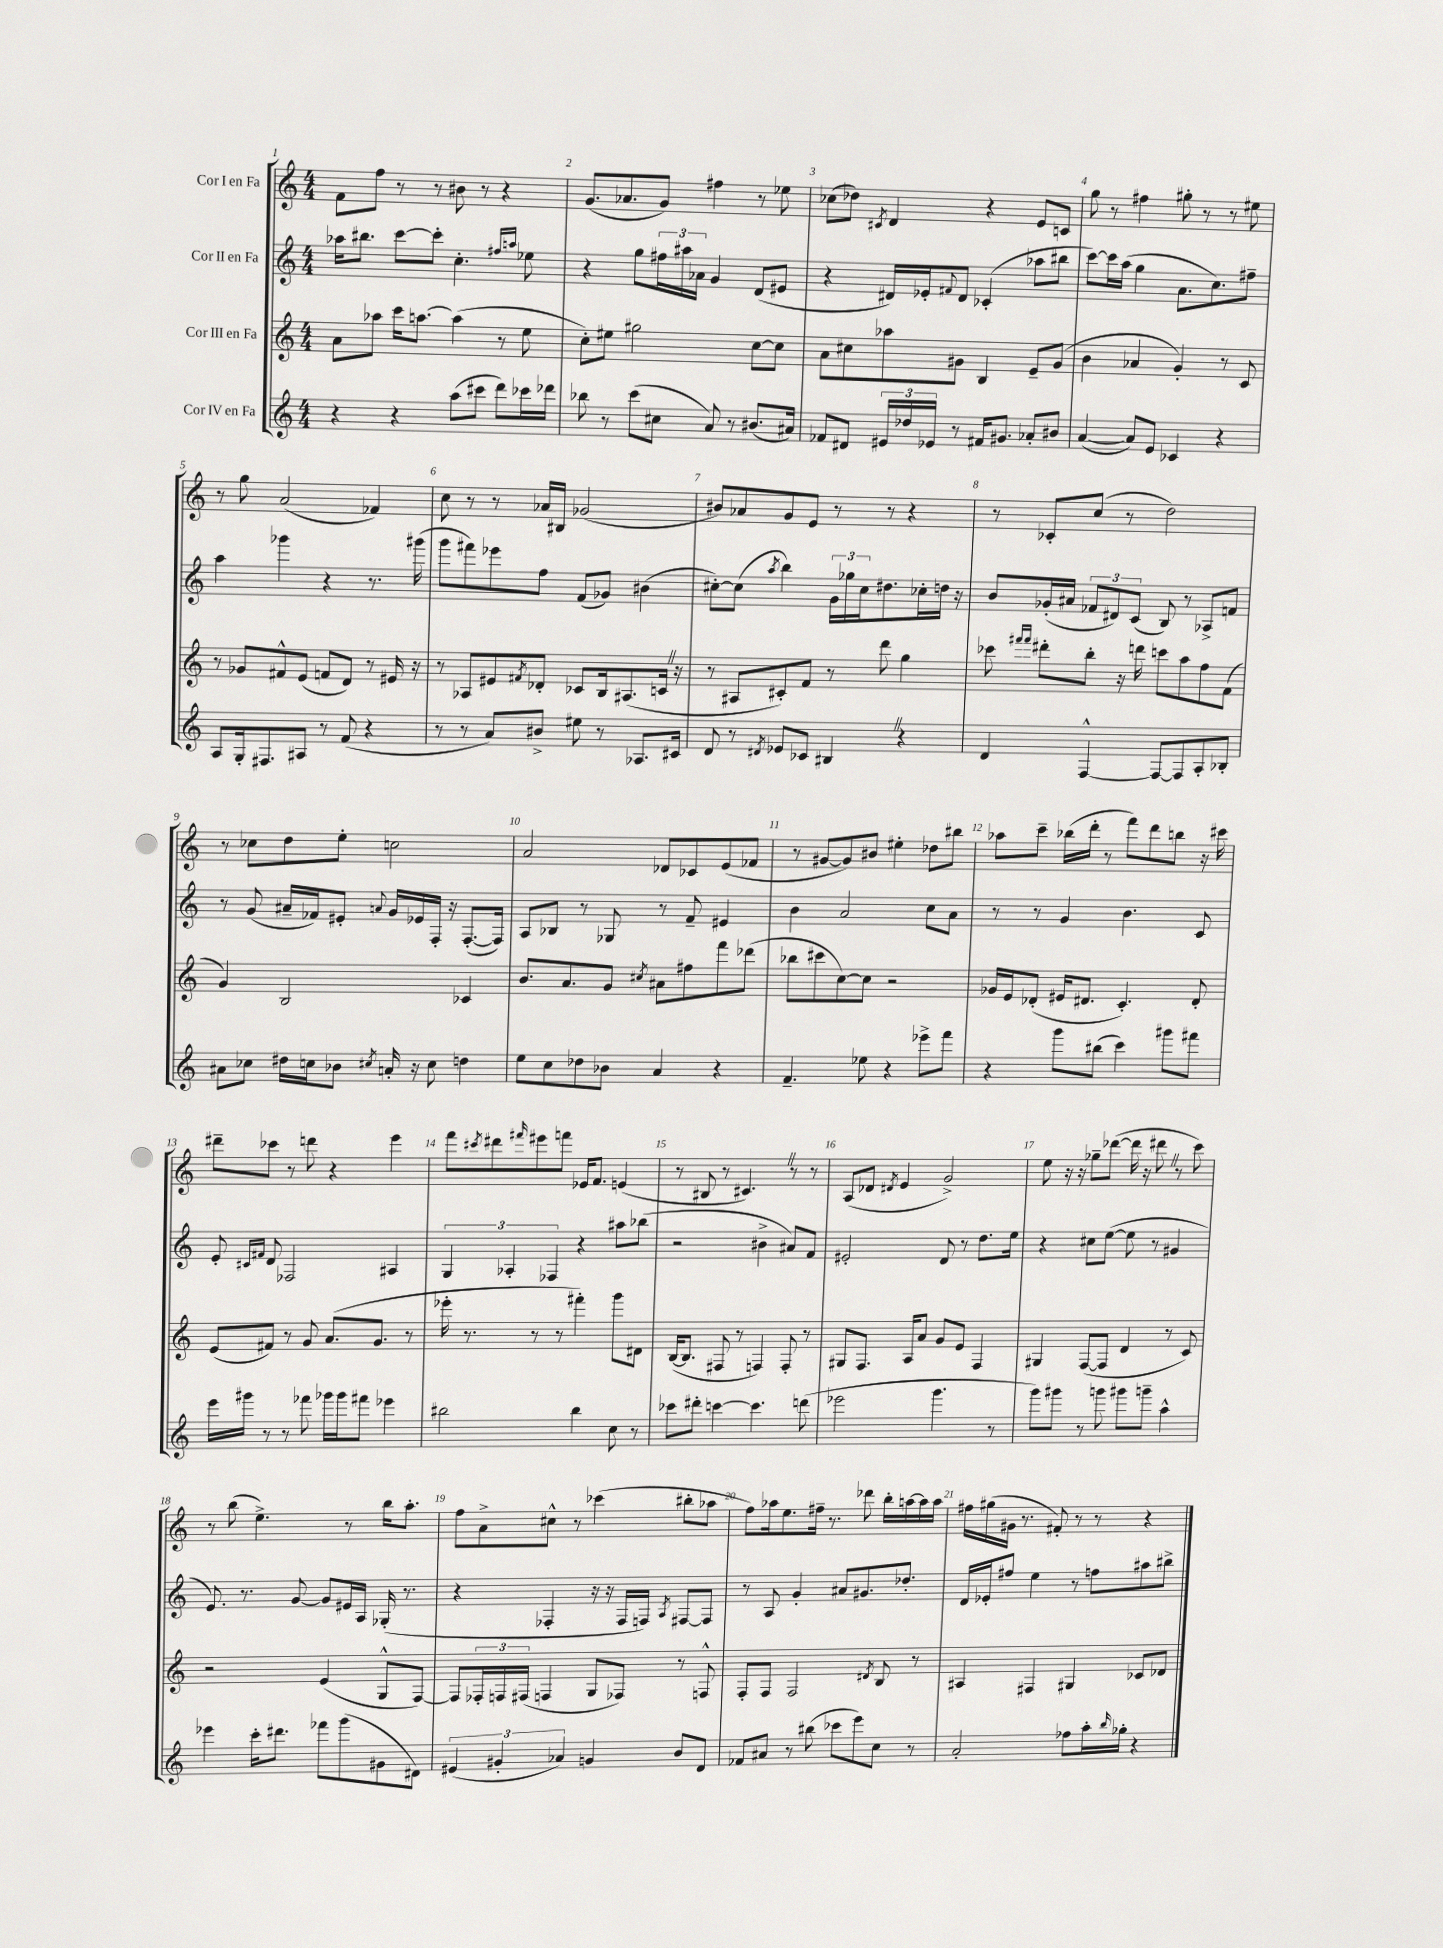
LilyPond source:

<<
\new StaffGroup <<
\new Staff = "s0" \with { instrumentName = "Cor I en Fa" } {
    \clef treble \key c \major \numericTimeSignature \time 4/4
    f'8 f''8 r8 r8 bis'8 r8 r4 |
    g'8.( aes'8. g'8) fis''4 r8 ees''8 |
    ces''8( des''8) \acciaccatura { cis'8 } d'4 r4 e'8 c'8 |
    g''8 r8 fis''4 gis''8-. r8 r8 eis''8 |
    r8 g''8 a'2( fes'4) |
    c''8 r8 r8 aes'16 bis16 ges'2( |
    bis'8) aes'8 g'8 e'8 r8 r8 r4 |
    r8 ces'8-. c''8( r8 d''2) |
    r8 ces''8 d''8 e''8-. c''2 |
    a'2 des'8 ces'8 e'8( fes'8 |
    r8 gis'8~ gis'8) bis'8 eis''4-. des''8 bis''8 |
    aes''8 c'''8-- bes''16( d'''16-. r8 f'''8) d'''8 b''8 r16 cis'''16 |
    dis'''8-- ces'''8 r8 d'''8 r4 e'''4 |
    f'''8 \acciaccatura { cis'''8 } dis'''8 \grace { fis'''16 } eis'''8 f'''8 ees'16 f'8. e'4( |
    r8 bis8 r8 cis'4.) \once \override BreathingSign.text = \markup { \musicglyph "scripts.caesura.straight" } \breathe r8 r8 |
    a8( des'8 \acciaccatura { dis'8 } e'4 g'2->) |
    e''8 r16 r16 ges''8-- des'''8~( des'''16 r16 dis'''8 \once \override BreathingSign.text = \markup { \musicglyph "scripts.caesura.straight" } \breathe r8 c'''8) |
    r8 b''8( e''4.->) r8 b''16 a''8.-. |
    f''8 a'8-> cis''8-^ r8 ces'''4( bis''8-. aes''8 |
    f''8) aes''16 e''8. fis''16-- r8. des'''8 b''16-. a''16~ a''16 a''16 |
    fis''16 gis''16( gis'16 r8. fis'8-.) r8 r8 r4 \bar "|." |
}
\new Staff = "s1" \with { instrumentName = "Cor II en Fa" } {
    \clef treble \key c \major \numericTimeSignature \time 4/4
    aes''16 bis''8. c'''8~ c'''8-. c''4.-. \grace { fis''16 a''16 } ees''8 |
    r4 g''8 \tuplet 3/2 { fis''16 ais''16 aes'16 } g'4 d'8( eis'8 |
    r4 dis'16) ees'16-. \appoggiatura { fis'8 } dis'8 ces'4-.( aes''8 bis''8 |
    c'''8~) c'''16 a''16( g''4 a'8. c''8.) fis''8-- |
    a''4 ges'''4 r4 r8. gis'''16( |
    g'''8 fis'''8) ees'''8 f''8 f'8( ges'8) bis'4( |
    cis''8~-.) cis''8( \acciaccatura { a''8 } b''4) \tuplet 3/2 { g'16 ges''16 cis''16 } dis''8. ces''16-. d''16 r16 |
    b'8 ges'16-.( ais'16 \tuplet 3/2 { fes'8 dis'8) c'8( } b8) r8 aes8-> f'8 |
    r8 g'8( ais'16-- fes'16) eis'8-. \appoggiatura { a'8 } g'16 ees'16 f16-. r16 f8.~-.( f16) |
    a8 bes8 r8 ges8 r8 f'8-- eis'4 |
    b'4 a'2 c''8 a'8 |
    r8 r8 g'4 b'4. c'8 |
    e'8-. \grace { cis'16 fis'16 } d'8 fes2 ais4 |
    \tuplet 3/2 { g4 aes4-. fes4 } r4 ais''8 bes''8( |
    r2 bis'4-> ais'8) f'8 |
    eis'2-. d'8 r8 d''8. e''16 |
    r4 cis''8 e''8~( e''8 r8 gis'4 |
    e'8.) r8. g'8~ g'8 eis'16 a16 ges16-.( r8. |
    r4 fes4-. r16 r16 fes16 f16) \acciaccatura { a8 } fis8~ fis8 |
    r8 a8 g'4-. ais'8 gis'8. des''8.-. |
    d'16 ees'16-. fis''8 e''4 r8 f''8 ais''8 bis''8-> \bar "|." |
}
\new Staff = "s2" \with { instrumentName = "Cor III en Fa" } {
    \clef treble \key c \major \numericTimeSignature \time 4/4
    a'8 aes''8 c'''16 a''8.~ a''4( r8 e''8 |
    c''8-.) eis''8 gis''2 c''8~ c''8 |
    a'8 cis''8 aes''8 gis'8 b4 e'8-- gis'8( |
    b'4 aes'4 g'4-.) r8 c'8 |
    r8 ges'8 fis'8-^ e'8( f'8 d'8) r8 eis'16 r16 |
    r8 aes8 eis'8 \acciaccatura { fis'8 } des'8-. ces'8 b16 ais8.( c'16 \once \override BreathingSign.text = \markup { \musicglyph "scripts.caesura.straight" } \breathe r16 |
    r8 ais8 cis'8-.) f'8 r8 d'''8 g''4 |
    ces'''8 \grace { fis'''16 fis'''16 } dis'''8-. b''8-. r16 d'''16 c'''8 a''8 f''8 f'8( |
    g'4) b2 ces'4 |
    b'8. a'8. g'8 \acciaccatura { cis''8 } ais'8 fis''8 f'''8 des'''8( |
    bes''8 cis'''8 c''8~) c''8 r2 |
    ges'16 e'16 des'8-.( eis'16 dis'8. c'4.-.) dis'8-. |
    e'8( fis'8) r8 g'8 a'8.( g'8. r8 |
    ees'''16-. r8. r8 r8 fis'''4-.) g'''8 dis'8 |
    b16~( b8. fis8 r8 f4) f8-. r8 |
    gis8 f8. a16 a'8 g'8 e'8 f4 |
    gis4 f8~( f8 d'4 r8 c'8) |
    r2 e'4( g8-^ f8~) |
    f8 \tuplet 3/2 { fes16-. f16 fis16( } f4 g8 fes8) r8 f8-^ |
    f8-. f8 f2 \acciaccatura { dis'8 } b8 r8 |
    ais4 fis4 gis4 ces'8 des'8 \bar "|." |
}
\new Staff = "s3" \with { instrumentName = "Cor IV en Fa" } {
    \clef treble \key c \major \numericTimeSignature \time 4/4
    r4 r4 a''8( cis'''8 d'''8) ces'''16 des'''16 |
    bes''8 r8 c'''8( cis''8 a'8) r8 bis'8.( ais'16) |
    fes'8 dis'8 \tuplet 3/2 { eis'16 des''16 ees'16 } r8 fis'16 gis'8. aes'8-. bis'8 |
    a'4~( a'8) e'8 ces'4 r4 |
    a8 g16-. fis8. ais8 r8 f'8( r4 |
    r8 r8 a'8) bis'8-> eis''8 r8 aes8. cis'16 |
    d'8 r8 \acciaccatura { dis'8 } ees'8 ces'8 bis4 \once \override BreathingSign.text = \markup { \musicglyph "scripts.caesura.straight" } \breathe r4 |
    d'4 f4~-^ f8~ f8 a8-. bes8-. |
    ais'8 ces''8 dis''16 c''16 bes'8 \acciaccatura { cis''8 } a'16-. r16 cis''8 d''4 |
    e''8 c''8 des''8 bes'8 a'4 r4 |
    f'4.-- ees''8 r4 ees'''8-> f'''8 |
    r4 g'''8 bis''8( c'''4) gis'''8 fis'''8 |
    e'''16 gis'''16 r8 r8 fes'''8 ges'''16 ges'''16 fis'''8 ees'''4 |
    bis''2 bis''4 c''8 r8 |
    ces'''8 dis'''8-. c'''4~ c'''4. d'''8( |
    ees'''2 g'''4. r8 |
    g'''8) gis'''8 r8 g'''8 gis'''8 g'''8-- a''4-^ |
    ees'''4 c'''16-. dis'''8. fes'''8 g'''8( gis'8 dis'8) |
    \tuplet 3/2 { eis'4( gis'4-. aes'4) } g'4 b'8 d'8 |
    fes'8 ais'8 r8 bis''8( ces'''8 e'''8) c''8 r8 |
    a'2-. fes''8 a''16-. \grace { b''16 } ges''16-. r4 \bar "|." |
}
>>
>>
\layout { \context { \Score \override BarNumber.break-visibility = ##(#f #t #t) barNumberVisibility = #all-bar-numbers-visible } }
